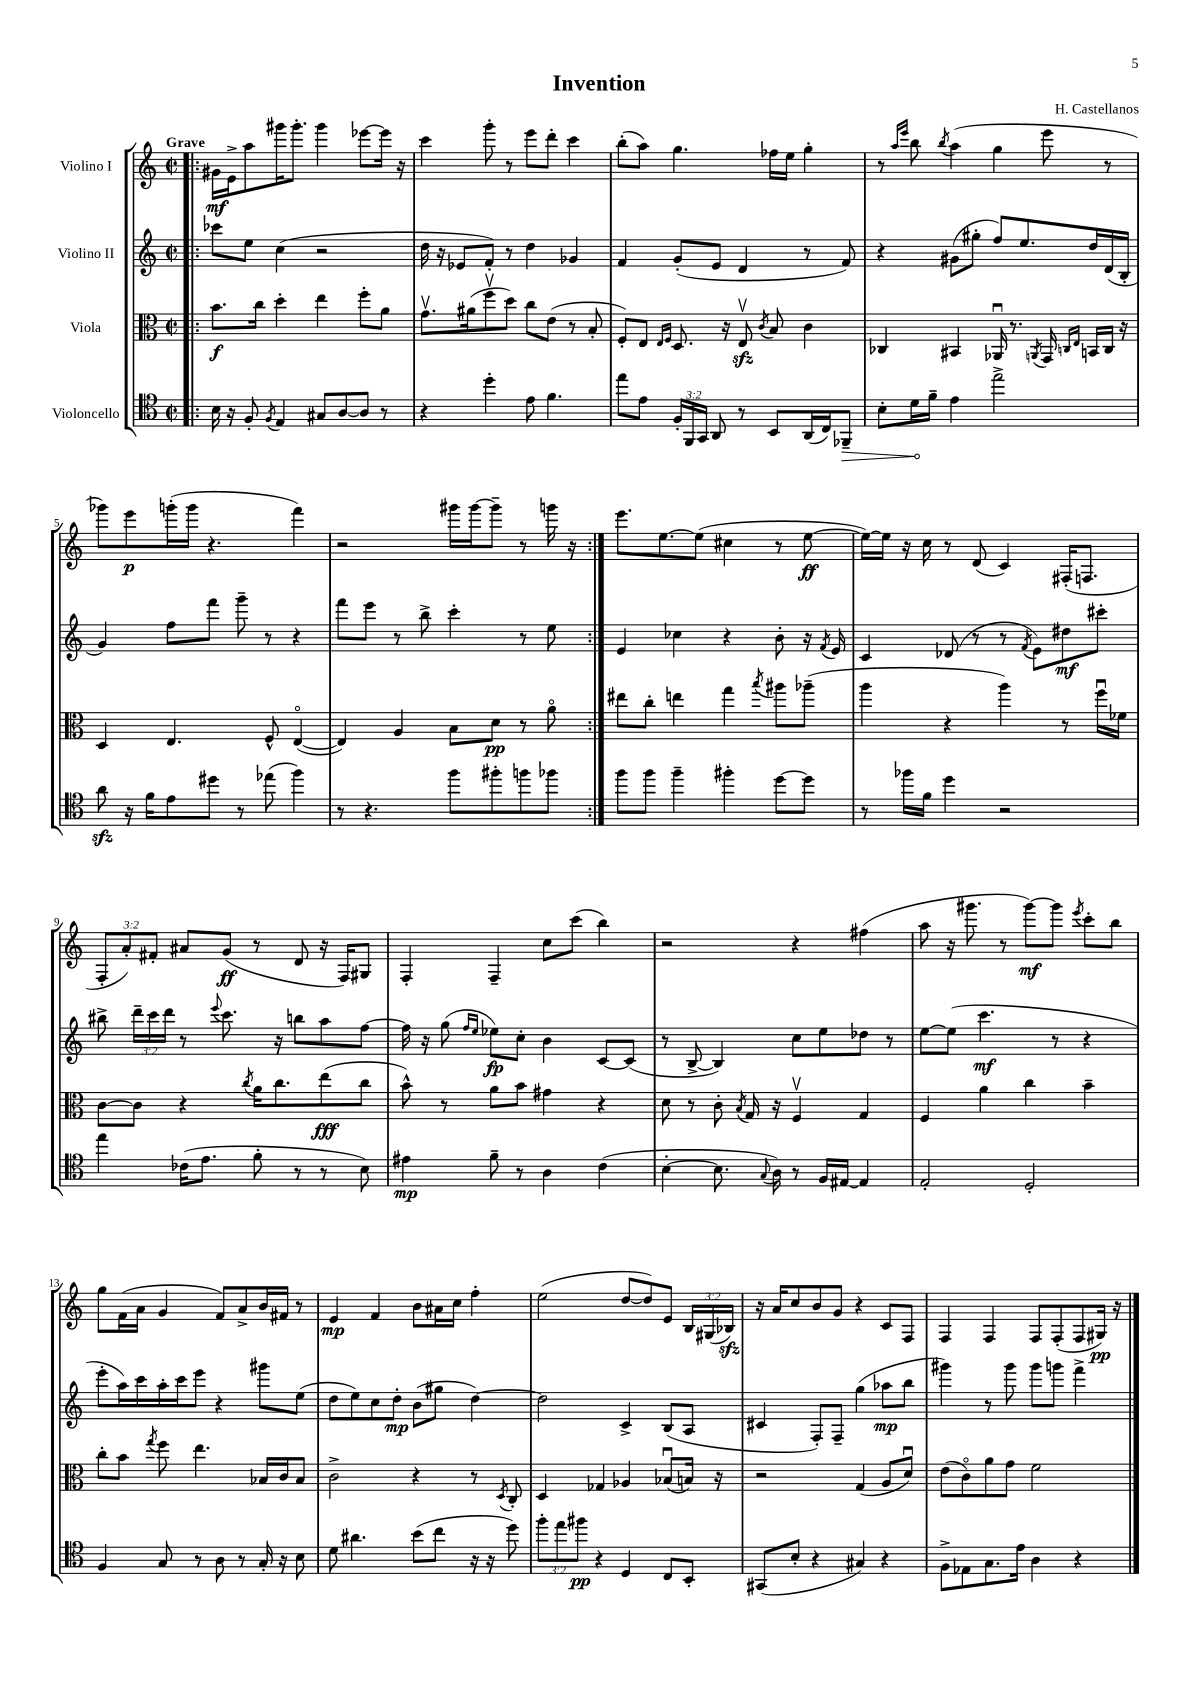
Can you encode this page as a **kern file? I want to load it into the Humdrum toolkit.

**kern	**kern	**kern	**kern
*staff4	*staff3	*staff2	*staff1
*clefC4	*clefC3	*clefG2	*clefG2
*k[]	*k[]	*k[]	*k[]
*M2/2	*M2/2	*M2/2	*M2/2
*met(c|)	*met(c|)	*met(c|)	*met(c|)
=!|:	=!|:	=!|:	=!|:
16B\	8.b\L	8ccc-\L	16g#\LL
16r	.	.	16e^\J
8F'/	.	8ee\J	8aa\
.	16cc\Jk	.	.
8qF/	.	.	.
4E/	4dd'\	(4cc\	16ggg#\K
.	.	.	8.ggg#'\J
8G#/L	4ee\	2r	4ggg#\
[8A/	.	.	.
8A/]J	8ff'\L	.	[8eee-\L
8r	8a\J	.	16eee-\]Jk
.	.	.	16r
=	=	=	=
4r	8.gv\L	16dd\	4ccc\
.	.	16r	.
.	.	8e-/L	.
.	(16a#\k	.	.
4dd'\	8ffv\	8f'/J)	8ggg'\
.	8dd\J)	8r	8r
8e\	8cc\L	4dd\	8eee\L
4.f\	(8e\J	.	8ddd'\J
.	8r	4g-/	4ccc\
.	8B'/	.	.
=	=	=	=
8ee\L	8F'/L)	4f/	(8bb'\L
8e\J	8E/J	.	8aa\J)
.	16qqE/LL	.	.
.	16qqF/JJ	.	.
24F'/LL	8.D/	(8g'/L	4.gg\
24FF/	.	.	.
24GG/JJ	.	.	.
8AA/	.	8e/J	.
.	16r	.	.
8r	8Ev/	4d/	.
.	8qc/	.	.
8BB/L	8B/	.	16ff-\LL
.	.	.	16ee\JJ
(16AA/L	4c\	8r	4gg'\
16C/J)	.	.	.
8FF-~/J	.	8f/)	.
=	=	=	=
8B'\L	4C-/	4r	8r
.	.	.	16qqaa/LL
.	.	.	16qqeee/JJ
16d\L	.	.	8bb\
16f~\JJ	.	.	.
.	.	.	8qbb/
4e\	4BB#/	(8g#\L	(4aa\
.	.	8gg#'\J	.
2ee^\	16AA-u/	8ff/L)	4gg\
.	8.r	.	.
.	.	8.ee/	.
.	8qAA/	.	.
.	16GG/	.	8eee\
.	16qqC/LL	.	.
.	16qqE/JJ	.	.
.	16BB/LL	16dd/L	.
.	16C/JJ	(16d/	8r
.	16r	16B'/JJ	.
=	=	=	=
8a\	4D/	4g/)	8ggg-\L)
16r	.	.	8eee\
16f\LK	.	.	.
8e\	4.E/	8ff\L	(16ggg'\L
.	.	.	16ggg\JJ
8dd#\J	.	8fff\J	4.r
8r	.	8ggg~\	.
(8ee-\	8F^^/	8r	.
4ff\)	([4Eo/	4r	4fff\)
=	=	=	=
8r	4E/])	8fff\L	2r
4.r	.	8eee\J	.
.	4A/	8r	.
.	.	8bb^\	.
8ff\L	8B\L	4ccc'\	16ggg#\LL
.	.	.	[16ggg#\J
8ff#'\	8d\J	.	8ggg#~\]J
8ff\	8r	8r	8r
8ff-\J	8ao\	8ee\	16ggg\
.	.	.	16r
=:|!	=:|!	=:|!	=:|!
8ff\L	8ee#\L	4e/	8.eee\L
8ff\J	8cc'\J	.	.
.	.	.	[8.ee\
4ff~\	4ee\	4cc-\	.
.	.	.	(8ee\]J
4ff#'\	4gg\	4r	4cc#\
.	8qbb/	.	.
[8dd\L	8aa#\L	8b'\	8r
8dd\]J	(8aa-~\J	16r	[8ee\
.	.	8qf/	.
.	.	16e/	.
=	=	=	=
8r	4aa\	4c/	16ee\_LL)
.	.	.	16ee\]JJ
16ff-\LL	.	.	16r
16f\JJ	.	.	16cc\
4dd\	4r	(8d-/	8r
.	.	8r	(8d/
2r	4aa\)	8r	4c/)
.	.	8qf/	.
.	.	8e\L)	.
.	8r	8dd#\	(16F#'/LK
.	.	.	8.F/J
.	16ffu\LL	8ccc#'\J	.
.	16f-\JJ	.	.
=	=	=	=
4ee\	[8c\L	8bb#^\	12F'/L
.	.	.	12a'/)
.	8c\]J	24ddd~\LL	.
.	.	24ccc\	12f#'/J
.	.	24ddd\JJ	.
(16c-\LK	4r	8r	8a#/L
8.e\J	.	.	.
.	.	8qqeee/	.
.	.	8.ccc\	(8g/J
.	8qcc/	.	.
8f'\	16a\LK	.	8r
.	8.cc\	16r	.
8r	.	8bb\L	8d/
8r	(8ee\	8aa\	16r
.	.	.	16F/LK)
8B\)	8cc\J	[8ff\J	8G#/J
=	=	=	=
4e#\	8b^^\)	16ff\]	4F'/
.	.	16r	.
.	8r	(8gg\	.
.	.	16qqff/LL	.
.	.	16qqee/JJ	.
8f~\	8a\L	8ee-\L)	4F~/
8r	8b\J	8cc'\J	.
4A\	4g#\	4b\	8cc\L
.	.	.	(8ccc\J
(4c\	4r	[8c/L	4bb\)
.	.	(8c/]J	.
=	=	=	=
[4B'\	8d\	8r	2r
.	8r	[8B^/	.
8.B\]	8c'\	4B/])	.
.	8qB/	.	.
.	16G/	.	.
8qqG/	.	.	.
16A\)	16r	.	.
8r	4Fv/	8cc\L	4r
16F/LL	.	8ee\	.
[16E#/JJ	.	.	.
4E#/]	4G/	8dd-\J	(4ff#\
.	.	8r	.
=	=	=	=
2E'/	4F/	[8ee\L	8aa\
.	.	(8ee\]J	16r
.	.	.	8.ggg#\
.	4a\	4.ccc\	.
.	.	.	8r
2D'/	4cc\	.	[8ggg#\L)
.	.	8r	8ggg#\]J
.	.	.	8qeee/
.	4b~\	4r	8ccc'\L
.	.	.	8bb\J
=	=	=	=
4F/	8cc'\L	8eee'\L	8gg\L
.	8b\J	16aa\L)	(16f\L
.	.	16ccc\	16a\JJ
.	8qgg/	.	.
8G/	8ff\	16aa'\	4g/
.	.	16ccc\J	.
8r	4.ee\	8eee\J	.
8A\	.	4r	8f/L)
8r	.	.	8a^/
16G'/	16B-/LL	8ggg#\L	16b/L
16r	16c/J	.	16f#/JJ
8B\	8B-/J	(8ee\J	8r
=	=	=	=
8d\	2c^\	8dd\L	4e/
4.a#\	.	8ee\)	.
.	.	8cc\	4f/
.	.	8dd'\J	.
(8b\L	4r	(8b\L	8b\L
8cc\J	.	8gg#\J	16a#\L
.	.	.	16cc\JJ
16r	8r	[4dd\)	4ff'\
16r	.	.	.
.	8qD/	.	.
8dd\)	8C'/	.	.
=	=	=	=
12ff'\L	4D/	2dd\]	(2ee\
12ee\	.	.	.
12ff#\J	.	.	.
4r	4G-/	.	.
4D/	4A-/	4c^/	[8dd/L
.	.	.	8dd/])
8C/L	(8B-u/L	(8B/L	8e/J
8BB'/J	16B/Jk)	8A/J	24B/LL
.	.	.	(24G#/
.	16r	.	.
.	.	.	24B-/JJ)
=	=	=	=
(8GG#/L	2r	4c#/	16r
.	.	.	16a/LK
8B'/J	.	.	8cc/
4r	.	8F'/L)	8b/
.	.	8F~/J	8g/J
4G#/)	(4G/	(4gg\	4r
4r	8A/L	8aa-\L	8c/L
.	8du/J)	8bb\J	8F/J
=	=	=	=
8F^\L	(8e\L	4ggg#\)	4F/
8E-\	8co\)	.	.
8.G\	8a\	8r	4F/
.	8g\J	8ggg#\	.
16e\Jk	.	.	.
4A\	2f\	8ggg#\L	8F/L
.	.	8ggg\J	(8F'/
4r	.	4fff^\	8F/
.	.	.	16G#/Jk)
.	.	.	16r
==	==	==	==
*-	*-	*-	*-
